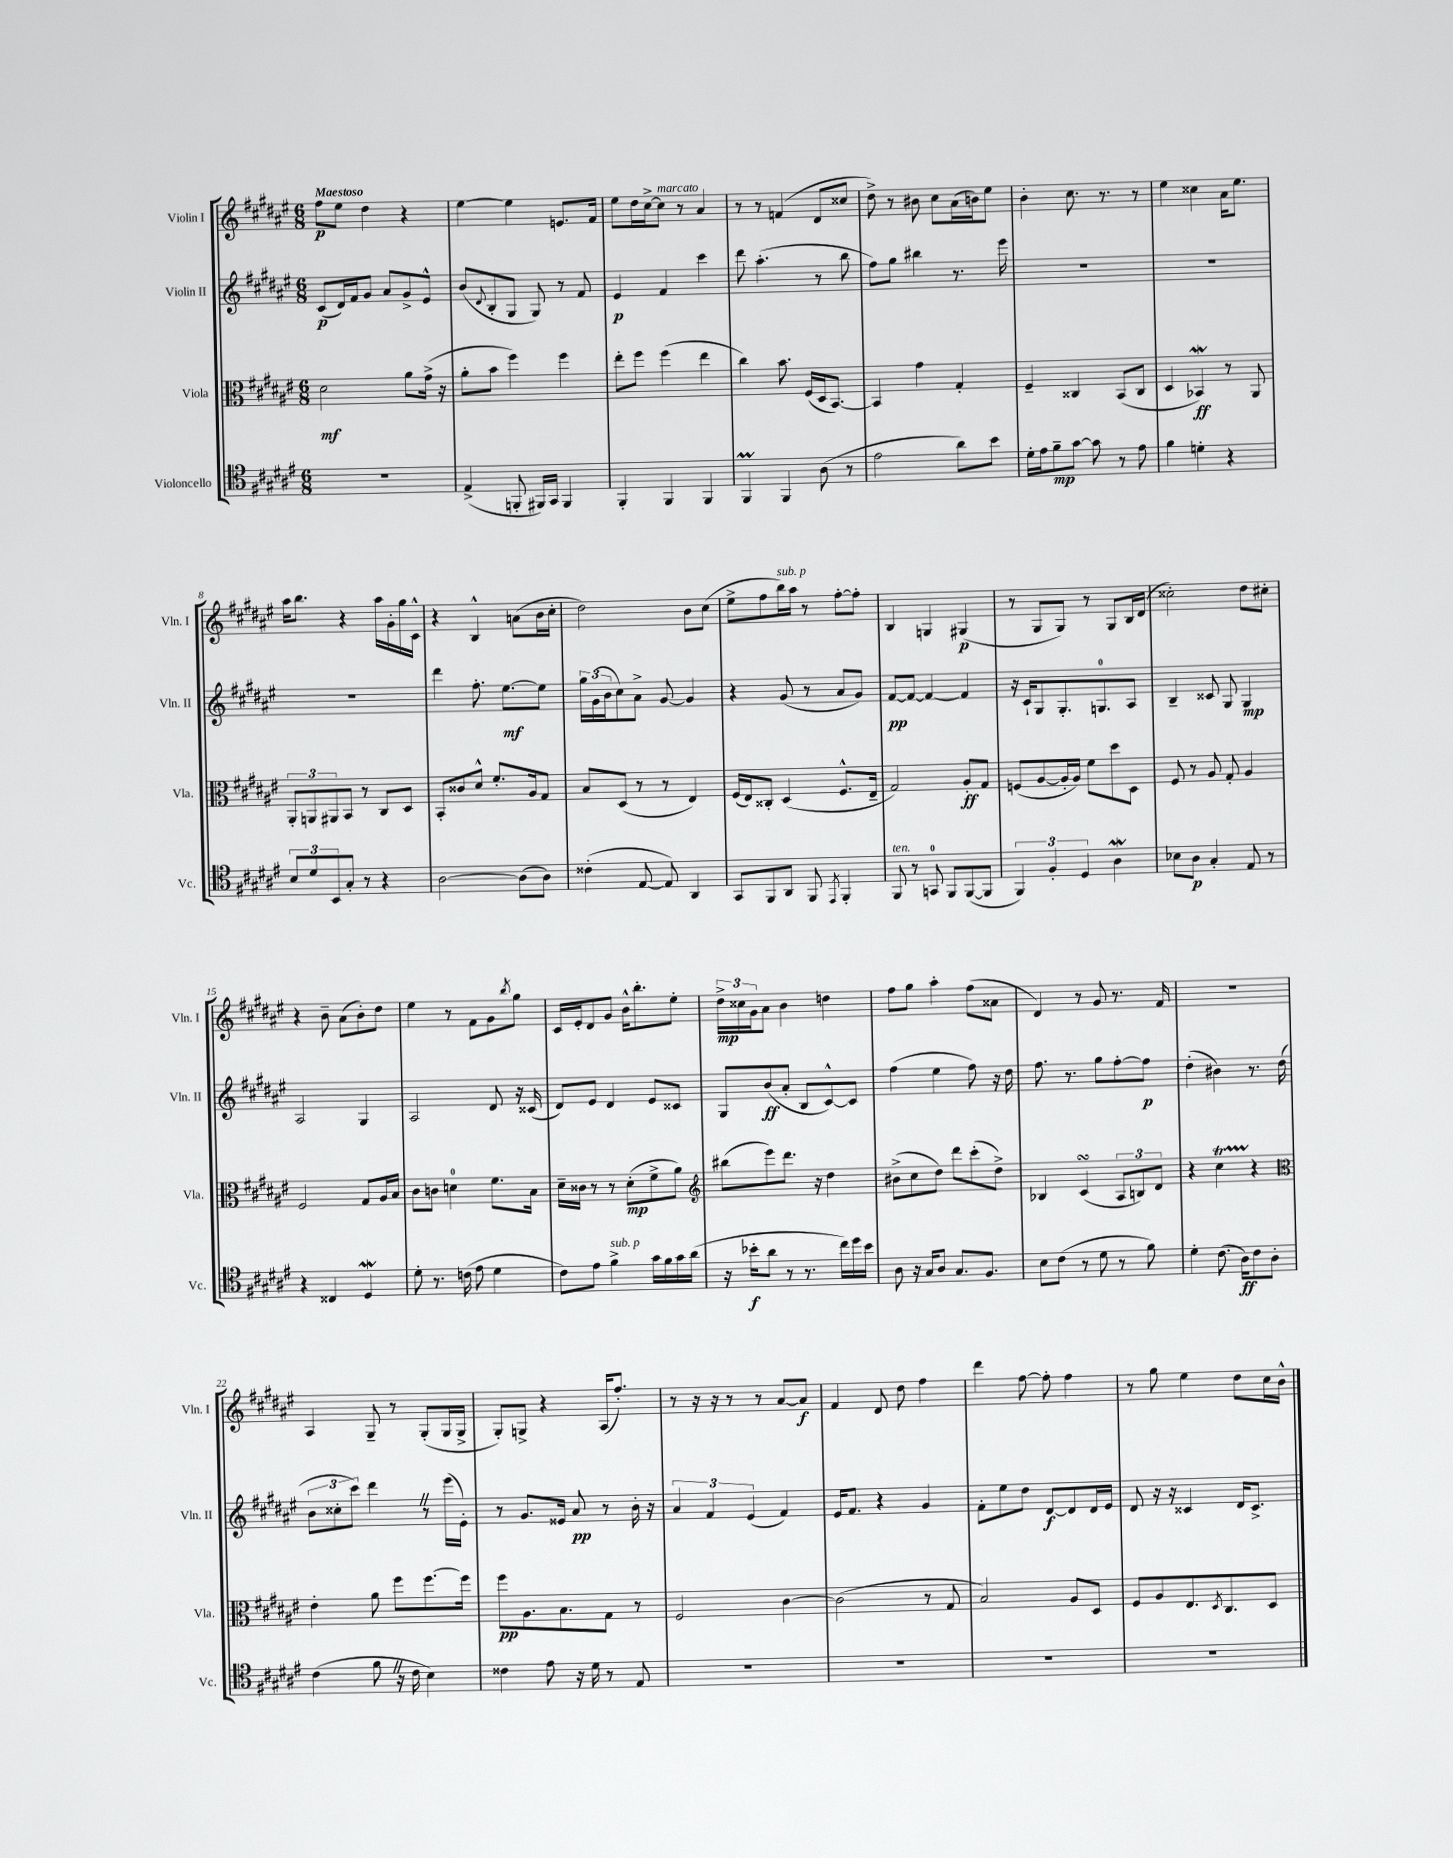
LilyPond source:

<<
\new StaffGroup <<
\new Staff = "s0" \with { instrumentName = "Violin I" shortInstrumentName = "Vln. I" } {
    \clef treble \key fis \major \numericTimeSignature \time 6/8 \tempo "Maestoso"
    fis''8\p eis''8 dis''4 r4 |
    eis''4~ eis''4 e'8. fis'16 |
    eis''8 dis''16 cis''16~-> cis''8^\markup { \italic "marcato" } r8 ais'4 |
    r8 r8 f'4( dis'8 cisis''8 |
    dis''8->) r8 bis'8 cis''8 ais'16( b'16) eis''8 |
    b'4-. cis''8. r8. r8 |
    eis''4 cisis''4 ais'16 eis''8. |
    ais''16 b''8. r4 ais''16 gis'16-. gis''16 cis'16-^ |
    r4 b4-^ a'8( b'16 cis''16-. |
    dis''2) b'8 cis''8( |
    eis''8-> fis''8 b''16^\markup { \italic "sub. p" }) ais''16 r8 fis''8~-. fis''8-. |
    b4 g4 gis4\p( |
    r8 gis8 gis8) r8 gis8 b16 dis'16( |
    cisis''2-.) dis''8 cis''8-. |
    r4 b'8-- ais'8( b'8-.) dis''8 |
    eis''4 r8 fis'8 gis'8 \acciaccatura { b''8 } gis''8 |
    cis'16 eis'16-. dis'8 gis'8 b'16-^ b''8.-. eis''8-. |
    \tuplet 3/2 { dis''16->\mp cisis''16 gis'16 } ais'8 b'4 d''4 |
    fis''8 gis''8 ais''4-. fis''8( aisis'8 |
    dis'4) r8 gis'8 r8. fis'16 |
    R2. |
    ais4 gis8-- r8 gis8-.( gis16 gis16-> |
    gis8-.) g8-> r4 ais16( fis''8.-.) |
    r8 r16 r16 r8 r8 ais'8~ ais'8\f |
    fis'4 dis'8 dis''8 fis''4 |
    dis'''4 fis''8~ fis''8-. fis''4 |
    r8 gis''8 eis''4 dis''8 cis''16 b'16-^ \bar "|." |
}
\new Staff = "s1" \with { instrumentName = "Violin II" shortInstrumentName = "Vln. II" } {
    \clef treble \key fis \major \numericTimeSignature \time 6/8
    cis'8\p( dis'16) fis'16 gis'8 ais'8 gis'8-> eis'8-^ |
    b'8( \appoggiatura { dis'8 } b8-. gis8 gis8) r8 fis'8 |
    eis'4\p fis'4 cis'''4 |
    dis'''8 ais''4.-.( r8 b''8 |
    fis''8) gis''8 bis''4 r8. eis'''16 |
    R2. |
    R2. |
    R2. |
    dis'''4 fis''8.-. eis''8.~\mf eis''8 |
    \tuplet 3/2 { gis''16 gis'16( b'16 } cis''8) ais'8-> gis'8~ gis'4 |
    r4 gis'8( r8 ais'8 gis'8) |
    fis'8~\pp fis'8~ fis'4~ fis'4 |
    r16 cis'16-! gis8 gis8.-. g8.-0 ais8 |
    b4-- cisis'8 gis8 gis4\mp |
    ais2 gis4 |
    ais2 dis'8 r16 cisis'16( |
    dis'8) eis'8 dis'4 eis'8 cisis'8 |
    gis8 b'8\ff( ais'8-. b8 cis'8~-^) cis'8 |
    fis''4( eis''4 fis''8) r16 dis''16 |
    fis''8. r8. gis''8 fis''8~-. fis''8\p |
    dis''4-.( bis'4) r8. dis''16( |
    \tuplet 3/2 { b'8 cisis''8-. cis'''8) } dis'''4 \once \override BreathingSign.text = \markup { \musicglyph "scripts.caesura.straight" } \breathe r8 eis'''16( eis'16-.) |
    r8 gis'8. eisis'16 ais'8\pp r8 b'16-. r16 |
    \tuplet 3/2 { ais'4 fis'4 eis'4( } fis'4) |
    eis'16 fis'8. r4 gis'4 |
    fis'8-. eis''8 dis''8 dis'8~\f dis'8 dis'16 eis'16 |
    dis'8 r16 r16 cisis'4 dis'16 cisis'8.-> \bar "|." |
}
\new Staff = "s2" \with { instrumentName = "Viola" shortInstrumentName = "Vla." } {
    \clef alto \key fis \major \numericTimeSignature \time 6/8
    dis'2\mf ais'8 gis'16->( r16 |
    ais'8-. b'8 fis''4) fis''4 |
    eis''8-. fis''8 fis''4( eis''4 |
    cis''4) b'8. fis16( dis16 b,8.~) |
    b,4 gis'4 gis4-. |
    fis4-- cisis4 b,8( cisis8 |
    dis4 bes,4\mordent\ff) r8 ais,8 |
    \tuplet 3/2 { ais,8-. a,8 ais,8 } b,8 r8 cis8 dis8 |
    b,8-. cisis'8 dis'8-^ fis'8.-. ais16 gis8 |
    b8 dis8( r8 r8 eis4) |
    fis16( eis16) cisis8-. dis4( fis8.-^ eis16-- |
    gis2) ais8-.\ff gis8 |
    f8( ais8~ ais16-. ais16) fis'8 dis''8 dis8 |
    fis8 r8 ais8 gis8-. ais4 |
    fis2 gis8 ais16 b16 |
    cis'8 c'8 d'4-0 fis'8. b16 |
    dis'16-- cisis'16 r8 r8 dis'8-.\mp( fis'8-> ais'8) |
    \clef treble bis''8( eis'''8) dis'''8. r16 dis''4 |
    bis'8->( cis''8 dis''8) dis'''8 cis'''8-.( dis''8->) |
    bes4 cis'4\turn( \tuplet 3/2 { ais8 b8) dis'8 } |
    r4 cis''4\startTrillSpan r4\stopTrillSpan |
    \clef alto eis'4-. ais'8 fis''8 fis''8.~ fis''16 |
    fis''8\pp ais8. b8. gis8 r8 |
    fis2 cis'4~ |
    cis'2( r8 gis8 |
    b2) ais8 dis8 |
    fis8 ais8 eis8. \acciaccatura { dis8 } cis8. dis8 \bar "|." |
}
\new Staff = "s3" \with { instrumentName = "Violoncello" shortInstrumentName = "Vc." } {
    \clef tenor \key fis \major \numericTimeSignature \time 6/8
    R2. |
    eis4->( f,8-. fis,16) gis,16 fis,4 |
    fis,4-. fis,4 fis,4 |
    fis,4\prall fis,4 ais8( r8 |
    eis'2 ais'8) b'8 |
    dis'16-. eis'16 fis'8--\mp gis'8~ gis'8 r8 eis'8 |
    fis'4 d'4-. r4 |
    \tuplet 3/2 { b8 dis'8 b,8 } gis8-. r8 r4 |
    ais2~ ais8( ais8) |
    cisis'4-.( eis8~ eis8) ais,4 |
    gis,8 fis,8 ais,8 fis,8 \acciaccatura { eis,8 } fis,4-. |
    fis,8^\markup { \italic "ten." } r8 g,8-0 fis,8 fis,8~( fis,8 |
    \tuplet 3/2 { fis,4) fis4-. dis4 } ais4\mordent |
    bes8 ais8\p gis4-. eis8 r8 |
    r4 cisis4 dis4\mordent |
    dis'8-. r8. c'16( eis'8 dis'4 |
    cis'8) eis'8 fis'4->^\markup { \italic "sub. p" } gis'16 fis'16 gis'16 ais'16( |
    r16 bes'16-.\f ais'8 r8 r8. cis''16) dis''16 bes'16 |
    ais8 r16 gis16 ais8 gis8. fis8. |
    b8 cis'8( r8 dis'8 r8 fis'8) |
    dis'4-. cis'8.( ais16\ff) cis'8 ais8-. |
    cis'4( fis'8 \once \override BreathingSign.text = \markup { \musicglyph "scripts.caesura.straight" } \breathe r16 cis'16 b4) |
    cisis'4 eis'8 r16 dis'16 r8 eis8 |
    R2. |
    R2. |
    R2. |
    R2. \bar "|." |
}
>>
>>
